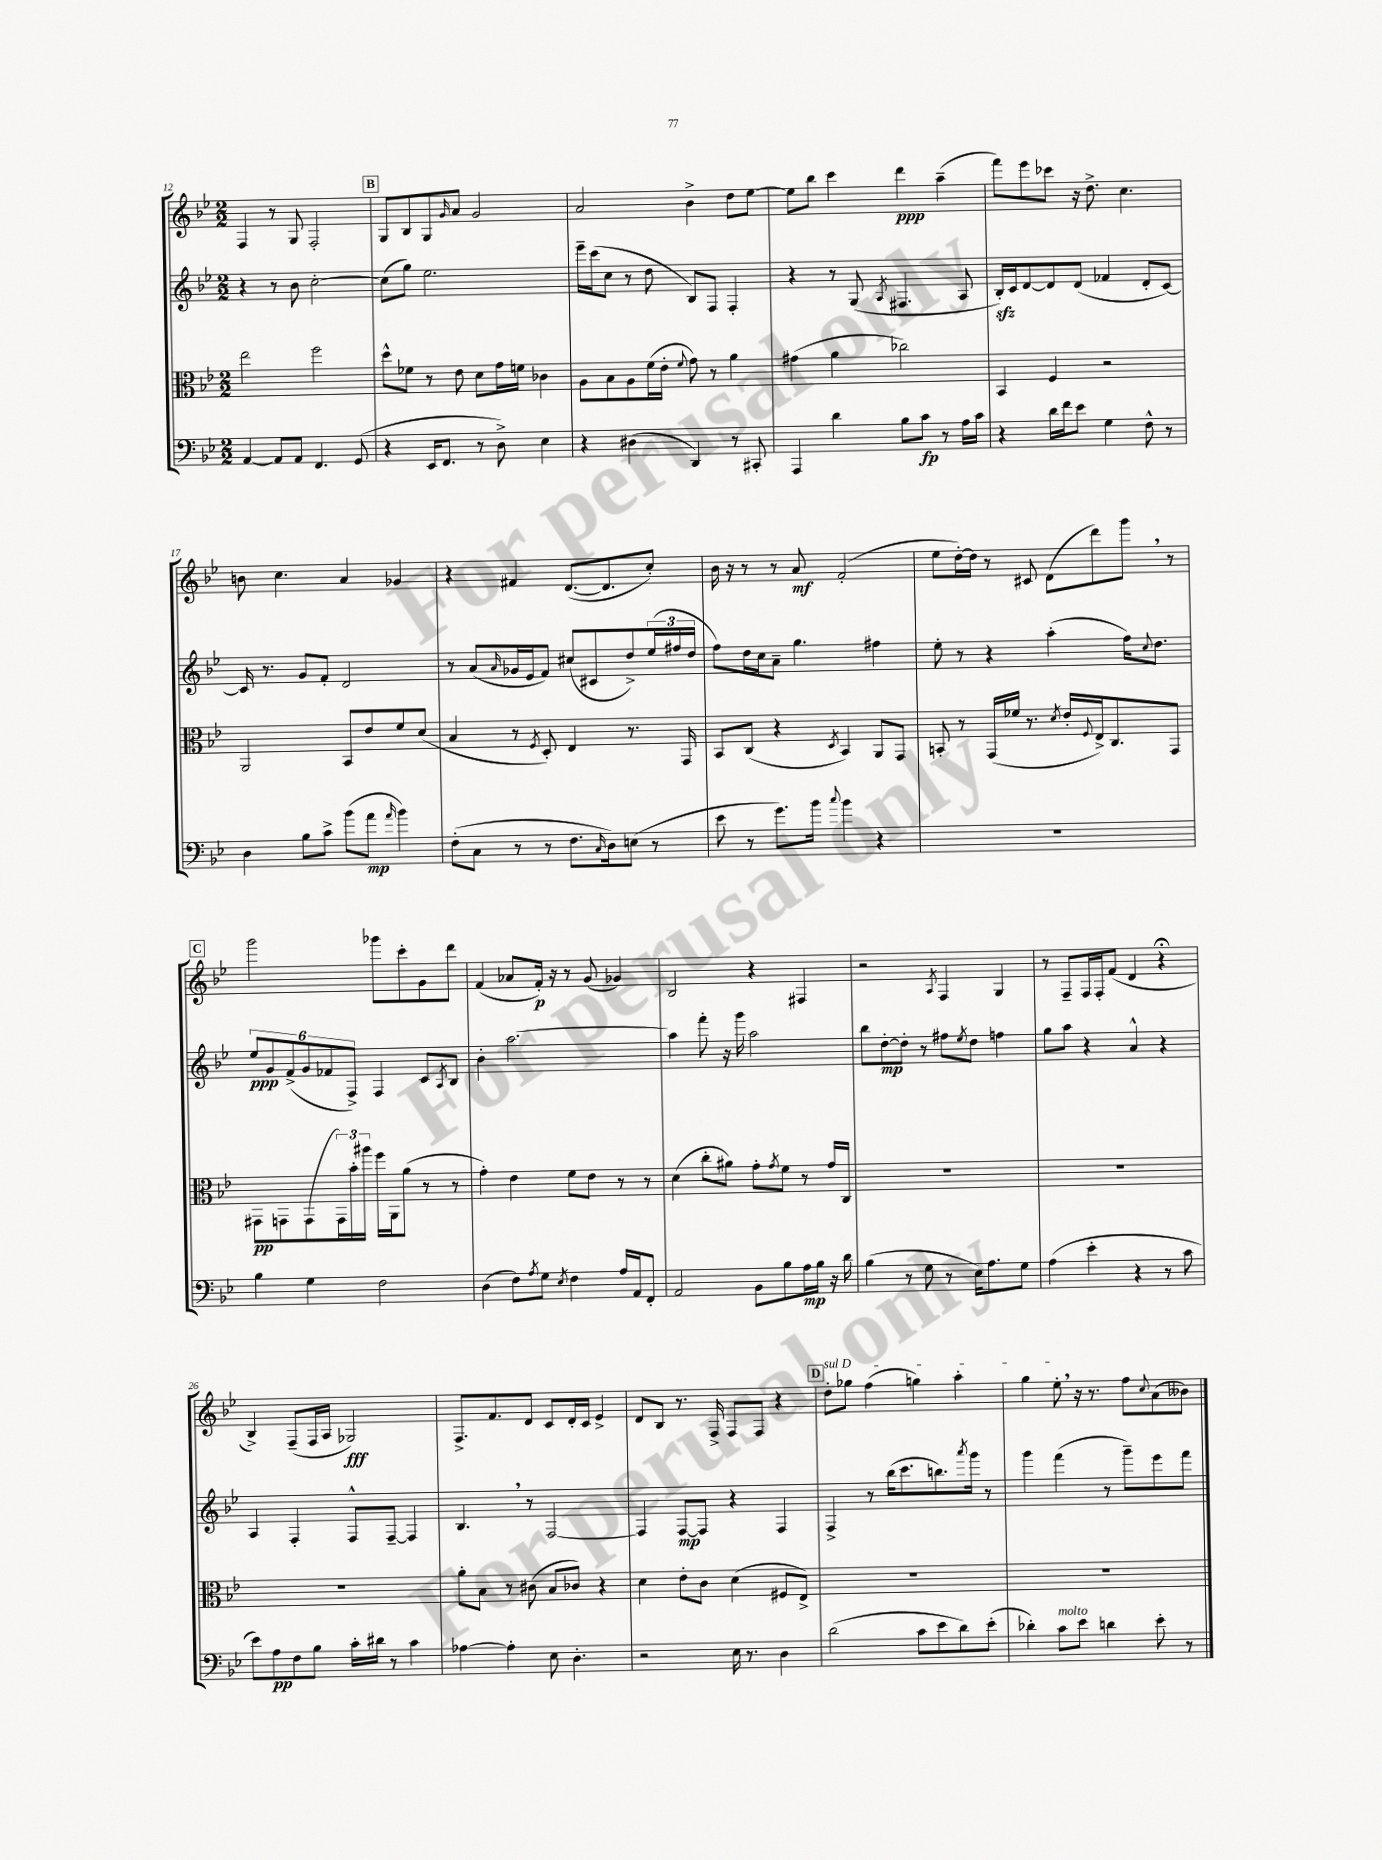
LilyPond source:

<<
\new StaffGroup <<
\new Staff = "s0" {
    \clef treble \key bes \major \numericTimeSignature \time 2/2
    f4 r8 g8 f2-. |
    \mark \markup { \box "B" } g8 bes8 g8 \grace { g'16 } a'8 g'2 |
    a'2 bes'4-> d''8 ees''8~ |
    ees''8 bes''8 c'''4 d'''4\ppp a''4--( |
    f'''8) ees'''8 ces'''8 r16 d''8.-> c''4. |
    b'8 c''4. a'4 ges'4 |
    r4 fis'4 d'8.~( d'8. c''8-.) |
    bes'16 r16 r8 r8 a'8\mf f'2-.( |
    ees''8 d''16~-.) d''16 r8 cis'8 d'8( d'''8) g'''8 \breathe r8 |
    \mark \markup { \box "C" } g'''2 ges'''8 c'''8-. g'8 d'''8 |
    f'4( aes'8 f'16-.\p) r16 r8 g'8( ges'4) |
    bes2 r4 fis4 |
    r2 \acciaccatura { a8 } f4 g4 |
    r8 f8-- f16 f16-. f'8( d'4 r4\fermata |
    bes4->) f8--( f16 a16 ges2\fff) |
    f8.-> f'8. d'8 c'8 d'16-. c'16 ees'4-> |
    d'8 bes8 r8. f16-> f8 f8 r4 |
    \mark \markup { \box "D" } \once \override TextSpanner.bound-details.left.text = \markup { \italic "sul D" } d''8-.\startTextSpan ges''8 f''4( g''4) a''4-. |
    g''4 ees''8-.\stopTextSpan \breathe r16 r8. f''8 \appoggiatura { c''8 } a'8( beses'8) \bar "|." |
}
\new Staff = "s1" {
    \clef treble \key bes \major \numericTimeSignature \time 2/2
    r4 r8 bes'8 c''2~-. |
    \mark \markup { \box "B" } c''8( g''8) ees''2. |
    ees'''16-- c'''16( c''8 r8 d''8 bes8) f8 f4-. |
    r4 r8 g8( \acciaccatura { a8 } fis4. a8 |
    bes16-.\sfz) c'16 d'8~ d'8 d'8( fes'4 d'8-. c'8~) |
    c'16 r8. g'8 f'8-. d'2 |
    r8 a'8( \grace { a'16 } ges'16 ees'16 f'8) cis''8( cis'8 d''8->) \tuplet 3/2 { ees''16( fis''16 d''16 } |
    f''8) d''16 c''16 a'8-- g''4. fis''4 |
    ees''8-. r8 r4 a''4-.( f''16) \appoggiatura { c''8 } d''8. |
    \mark \markup { \box "C" } \tuplet 6/4 { ees''8\ppp g'8 f'8->( g'8 fes'8 f8->) } f4 c'8 \acciaccatura { a8 } bes8 |
    bes'4-. a''2.~ |
    a''4 f'''8-. r16 g'''16 a''2 |
    bes''8 d''8~-.\mp d''8-. r8 fis''8 \acciaccatura { ees''8 } d''8 f''4 |
    g''8 a''8 r4 a'4-^ r4 |
    a4 f4-. f8-^ f8~-- f4 |
    bes4. \breathe r8 f2~ |
    f4 f8~\mp f8 r4 f4 |
    \mark \markup { \box "D" } f4-> r8 bes''16( c'''8. b''8.) \acciaccatura { a'''8 } g'''16 r8 |
    g'''4 f'''4( r8 g'''8--) ees'''8 f'''8 \bar "|." |
}
\new Staff = "s2" {
    \clef alto \key bes \major \numericTimeSignature \time 2/2
    ees''2 f''2 |
    \mark \markup { \box "B" } d''8-^ fes'8 r8 ees'8 d'8 g'16 f'16 ces'4 |
    a8 bes8 a8 f'16( ees'16-. \appoggiatura { f'8 } g'8) r8 a'4 |
    gis'4( a'4 ces''2) |
    bes,4 f4 r2 |
    a,2 bes,8 ees'8 f'8 d'8( |
    bes4 r8 \acciaccatura { f8 } d8-.) ees4 r8. g,16 |
    bes,8 c8( r4 \acciaccatura { d8 } bes,4) a,8 g,8 |
    b,8-. r8 g,16( fes'16 r8. \acciaccatura { d'8 } ees'16-. \appoggiatura { f8 } ees16->) c8. g,8 |
    \mark \markup { \box "C" } gis,8\pp g,8 g,8( \tuplet 3/2 { g,16) bes'16-. ais''16 } f''16 a,16 a'8( r8 r8 |
    g'4-.) ees'4 f'8 ees'8 r8 r8 |
    d'4( c''8-. ais'8) g'8-. \acciaccatura { g'8 } f'8 r8 g'16 c16 |
    R1 |
    R1 |
    R1 |
    a'8-. bes8 r8 cis'8( bes8 ces'8) r4 |
    d'4 ees'8-. c'8 d'4( fis8 ees8->) |
    \mark \markup { \box "D" } R1 |
    R1 \bar "|." |
}
\new Staff = "s3" {
    \clef bass \key bes \major \numericTimeSignature \time 2/2
    a,4~ a,8 a,8 f,4. g,8( |
    \mark \markup { \box "B" } r4 ees,16 f,8. r8 d8->) ees4 |
    r4 dis4( d,4) r8 cis,8-. |
    a,,4 d'4 bes8 c'8\fp r8 a16 c'16 |
    r4 d'16 f'16 ees'8 g4 f8-^ r8 |
    d4 bes8 c'8-> bes'8( a'8\mp \grace { a'16 } bes'4) |
    f8-.( c8 r8 r8 f8. \grace { c16 } d16) e8( r8 |
    ees'8 r8 g'8.) bes'16 \appoggiatura { c''8 } bes'4 r4 |
    R1 |
    \mark \markup { \box "C" } bes4 g4 f2 |
    d4( f8) \acciaccatura { a8 } g8 \acciaccatura { ees8 } f4 a16 a,16 f,8-. |
    a,2 bes,8 bes8 a16\mp bes16 r16 d'16 |
    bes4( r8 g8 r8 ees16) a8. g8 |
    a4( ees'4-. r4 r8 c'8 |
    ees'8) a8\pp f8 bes8 c'16-. dis'16 r8 c'4 |
    aes4~ aes4-. ees8 d4.-. |
    r2 ees16 r8. d4 |
    \mark \markup { \box "D" } d'2( c'8 ees'8 d'8) ees'8-.( |
    des'4-.) c'8^\markup { \italic "molto" } ees'8 d'4 ees'8-. r8 \bar "|." |
}
>>
>>
\layout { \context { \Score currentBarNumber = #12 } }
